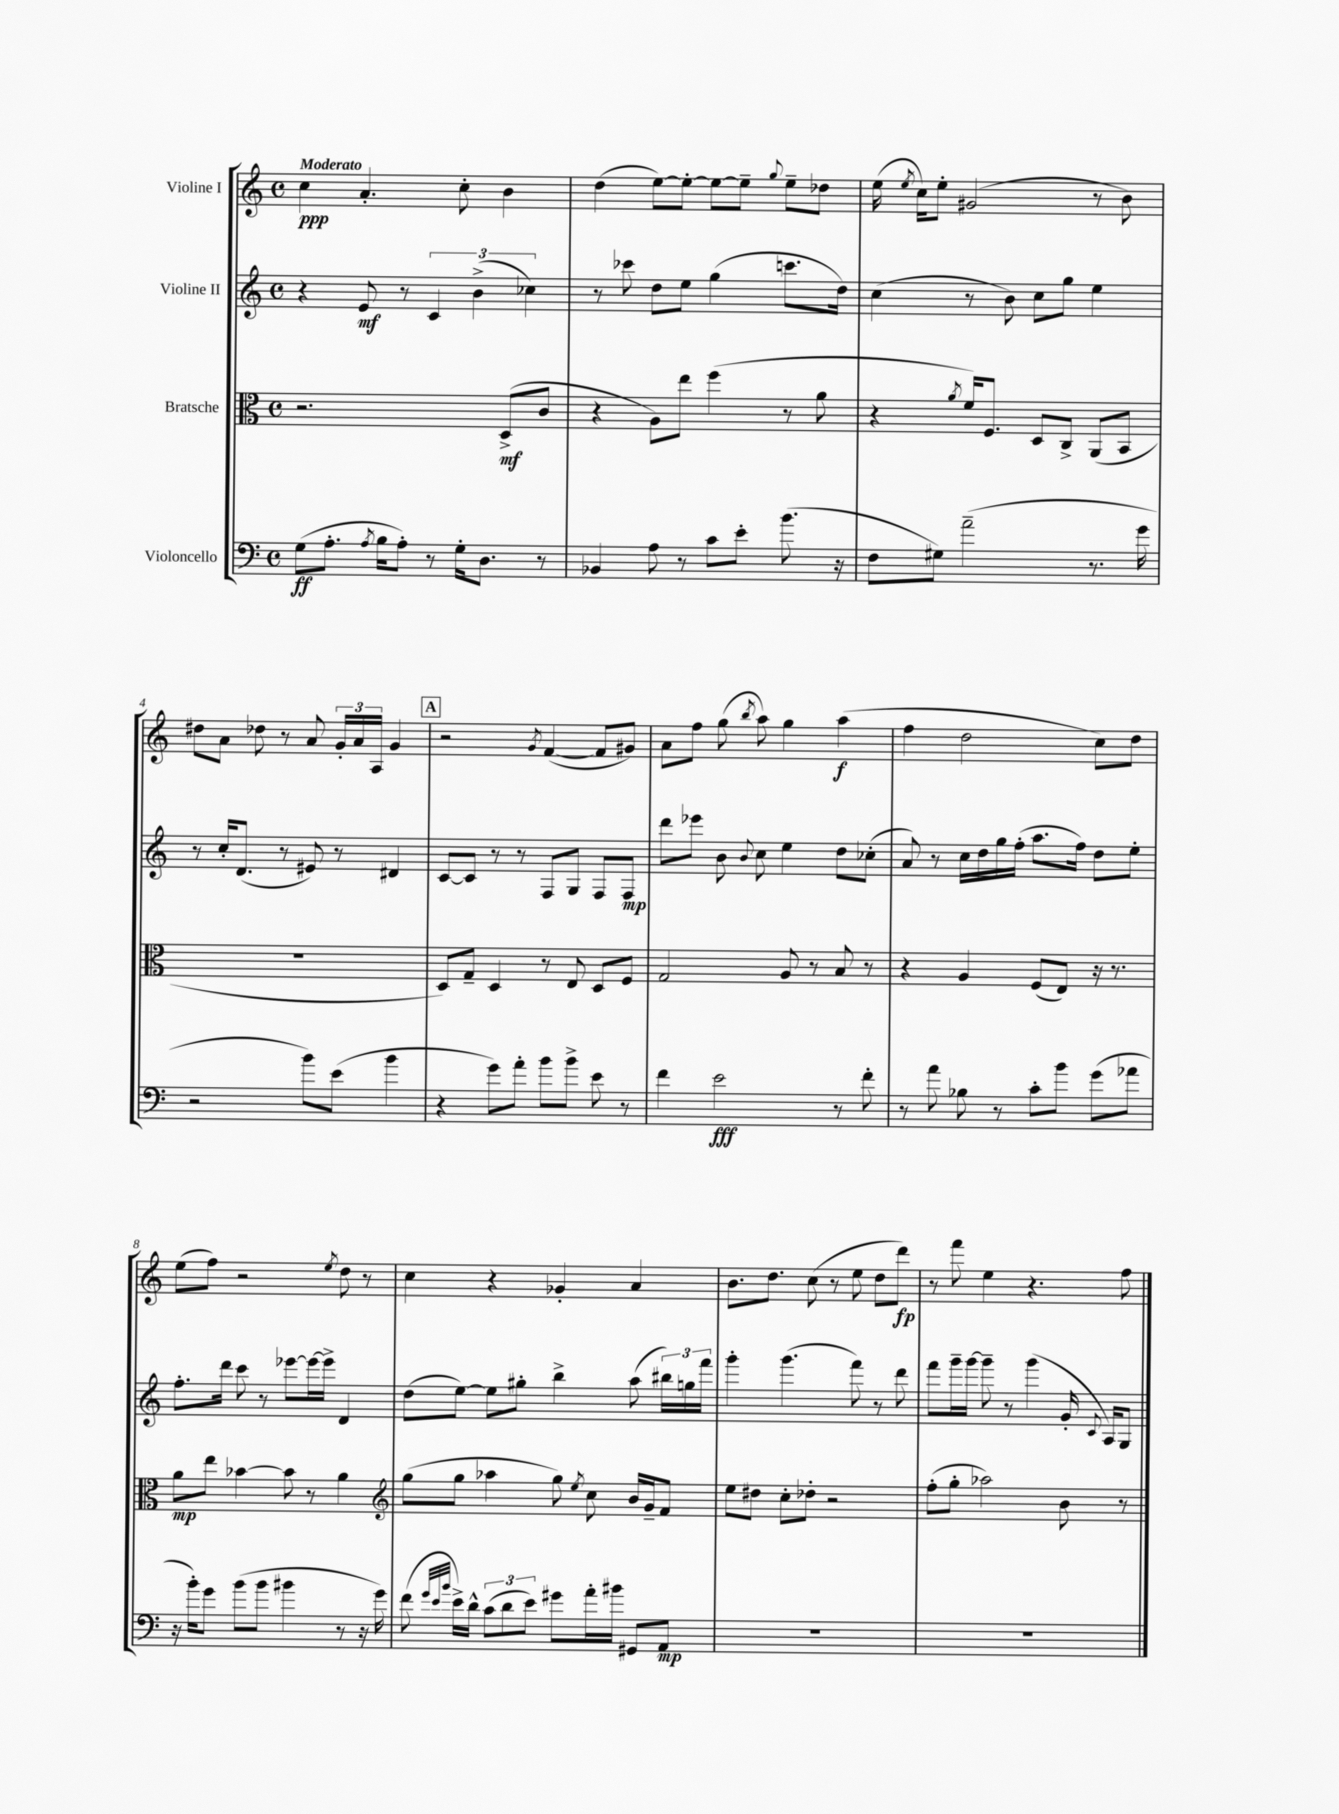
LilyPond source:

<<
\new StaffGroup <<
\new Staff = "s0" \with { instrumentName = "Violine I" } {
    \clef treble \key c \major \defaultTimeSignature \time 4/4 \tempo "Moderato"
    \autoBeamOff c''4\ppp a'4.-. c''8-. b'4 |
    d''4( e''8[~) e''8]~-. e''8[~ e''8]-- \appoggiatura { g''8 } e''8[-- des''8] |
    e''16( \acciaccatura { e''8 } c''16[) e''8]-. gis'2( r8 b'8) |
    dis''8[ a'8] des''8 r8 a'8 \tuplet 3/2 { g'16[-. a'16 a16] } g'4 |
    \mark \markup { \box "A" } r2 \acciaccatura { g'8 } f'4~( f'8[ gis'8]) |
    a'8[ f''8] g''8( \acciaccatura { b''8 } a''8) g''4 a''4\f( |
    f''4 d''2 c''8[) d''8] |
    e''8[( f''8]) r2 \acciaccatura { e''8 } d''8 r8 |
    c''4 r4 ges'4-. a'4 |
    b'8.[ d''8.] c''8( r8 e''8 d''8[ d'''8]\fp) |
    r8 f'''8 e''4 r4. f''8 \bar "|." |
}
\new Staff = "s1" \with { instrumentName = "Violine II" } {
    \clef treble \key c \major \defaultTimeSignature \time 4/4
    \autoBeamOff r4 e'8\mf r8 \tuplet 3/2 { c'4 b'4->( ces''4) } |
    r8 ces'''8 d''8[ e''8] g''4( c'''8.[ d''16]) |
    c''4( r8 b'8) c''8[ g''8] e''4 |
    r8 c''16[-. d'8.]( r8 eis'8) r8 dis'4 |
    \mark \markup { \box "A" } c'8[~ c'8] r8 r8 f8[ g8] f8[ f8]\mp |
    d'''8[ ees'''8] b'8 \appoggiatura { b'8 } c''8 e''4 d''8[ ces''8]-.( |
    a'8) r8 c''16[ d''16 g''16 f''16]-.( a''8.[ f''16]) d''8[ e''8]-. |
    f''8.[-. d'''16] c'''8 r8 ees'''8[~ ees'''16~ ees'''16]-> d'4 |
    d''8[( e''8]~) e''8[ gis''8]-. b''4-> a''8( \tuplet 3/2 { bis''16[) g''16 f'''16] } |
    g'''4-. g'''4.( f'''8) r8 d'''8 |
    f'''8[ g'''16-- g'''16]~ g'''8-- r8 g'''4( g'16-. \appoggiatura { c'8 } a16[) g8] \bar "|." |
}
\new Staff = "s2" \with { instrumentName = "Bratsche" } {
    \clef alto \key c \major \defaultTimeSignature \time 4/4
    \autoBeamOff r2. d8[->\mf( c'8] |
    r4 a8[) e''8] f''4( r8 a'8 |
    r4 \acciaccatura { a'8 } f'16[) f8.] d8[ c8]-> a,8[( b,8] |
    R1 |
    \mark \markup { \box "A" } d8[) g8]-- d4 r8 e8 d8[ f8] |
    g2 a8 r8 b8 r8 |
    r4 a4 f8[( e8]) r16 r8. |
    a'8[\mp e''8] bes'4~ bes'8 r8 a'4 |
    \clef treble g''8[( g''8] aes''4 g''8) \acciaccatura { e''8 } c''8 b'16[ g'16-- f'8] |
    e''8[ dis''8] c''8[-. des''8]-. r2 |
    f''8[-.( g''8]-. aes''2) b'8 r8 \bar "|." |
}
\new Staff = "s3" \with { instrumentName = "Violoncello" } {
    \clef bass \key c \major \defaultTimeSignature \time 4/4
    \autoBeamOff g8[\ff( a8.]-. \acciaccatura { a8 } b16[ a8]-.) r8 g16[-. d8.] r8 |
    bes,4 a8 r8 c'8[ e'8]-. b'8.( r16 |
    f8[ gis8]) a'2--( r8. g'16 |
    r2 b'8[) e'8]( b'4 |
    \mark \markup { \box "A" } r4 g'8[) a'8]-. b'8[ b'8]-> e'8 r8 |
    f'4 e'2\fff r8 f'8-. |
    r8 a'8 bes8 r8 c'8[-. b'8] g'8[( aes'8] |
    r16 b'16[-.) g'8] b'8[( b'8] bis'4 r8 r16 g'16) |
    f'8( \grace { g'32[ e'32 b'32] } e'16[->) d'16]-^ \tuplet 3/2 { c'8[( d'8 e'8]) } gis'8[ a'16-. bis'16] gis,8[ a,8]\mp |
    R1 |
    R1 \bar "|." |
}
>>
>>
